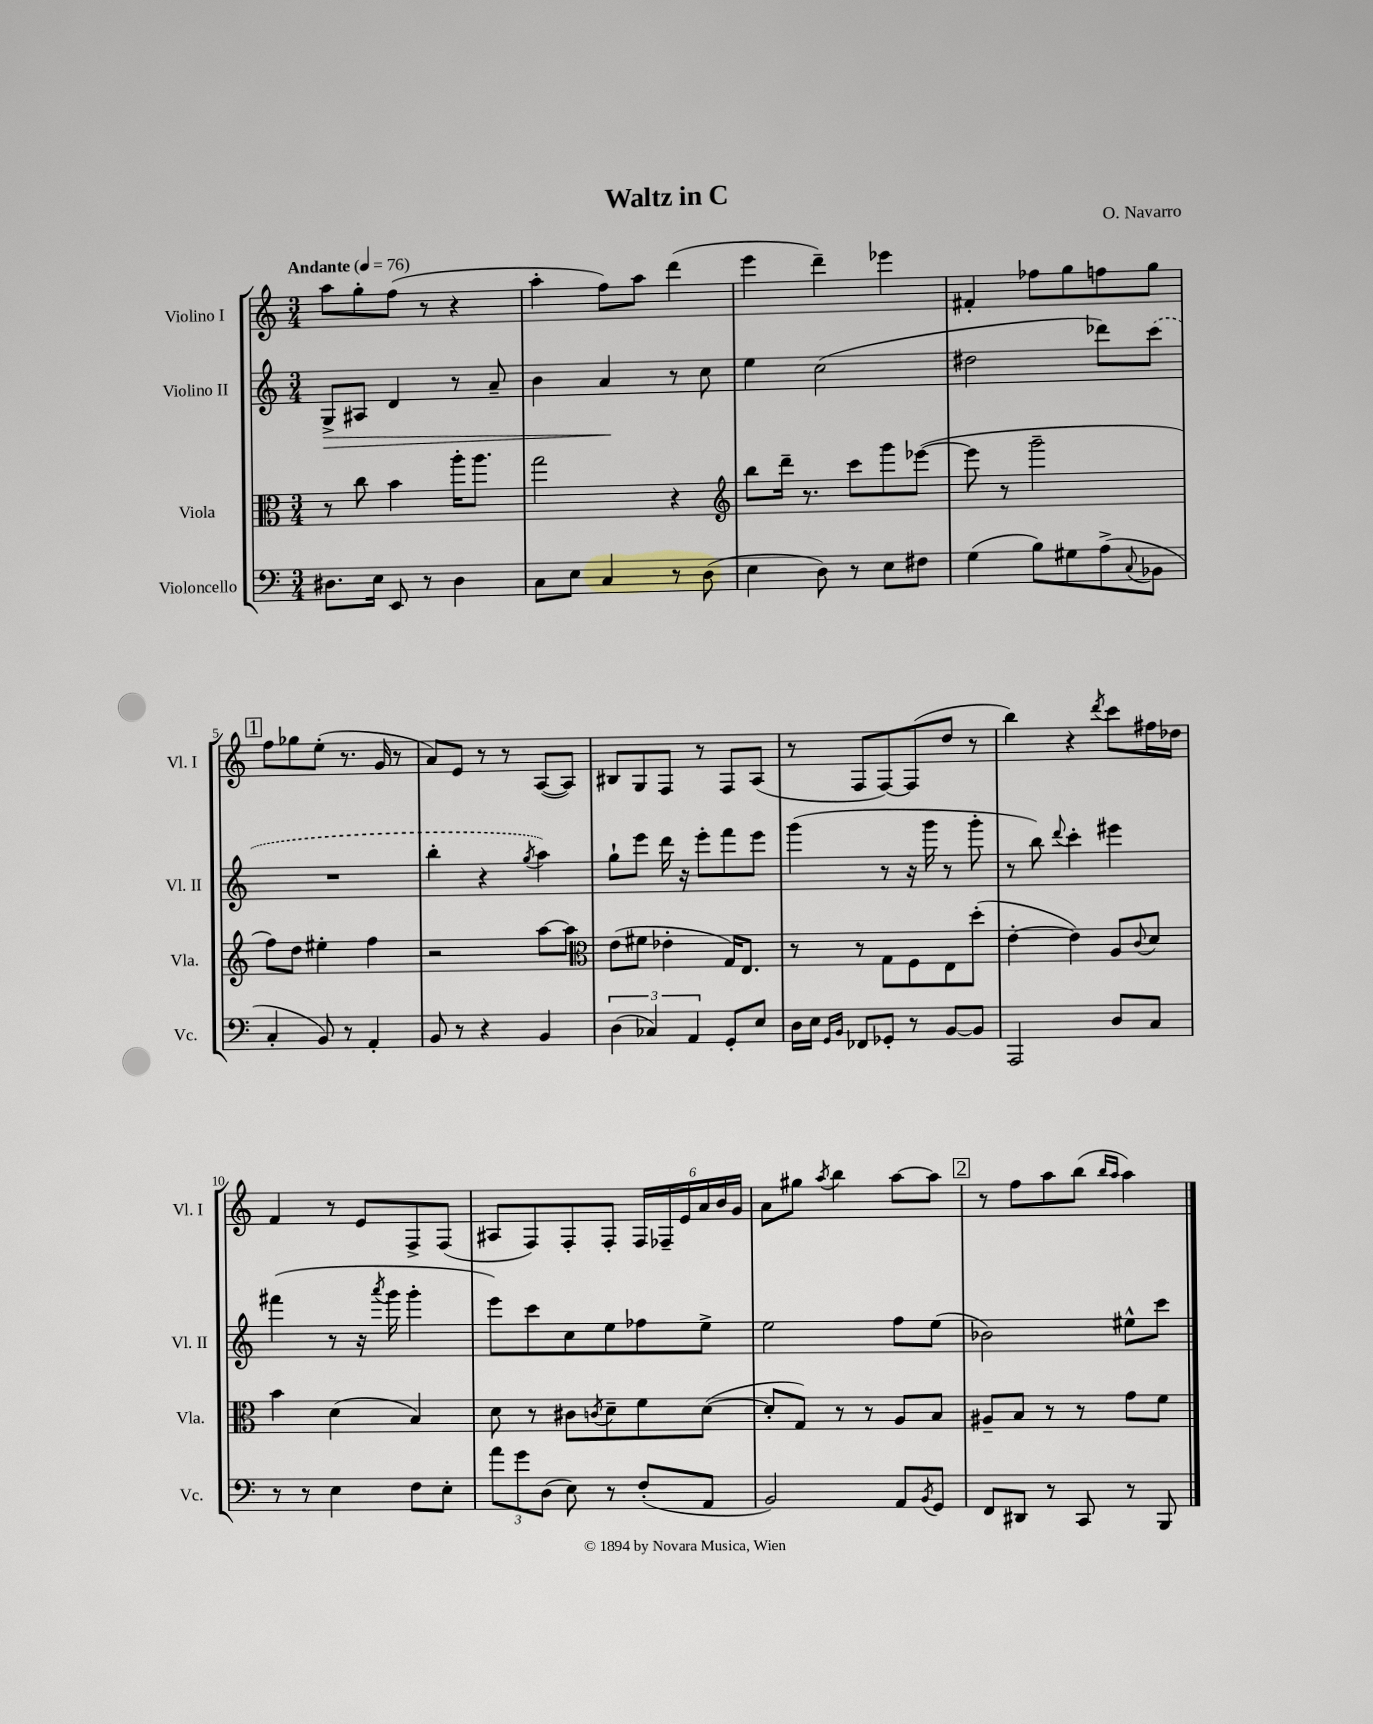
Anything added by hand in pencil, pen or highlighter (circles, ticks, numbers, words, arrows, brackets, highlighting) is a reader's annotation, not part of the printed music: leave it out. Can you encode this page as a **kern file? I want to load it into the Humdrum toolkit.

**kern	**kern	**kern	**dynam	**kern
*part4	*part3	*part2	*part2	*part1
*staff4	*staff3	*staff2	*staff2	*staff1
*I"Violoncello	*I"Viola	*I"Violino II	*	*I"Violino I
*I'Vc.	*I'Vla.	*I'Vl. II	*	*I'Vl. I
*clefF4	*clefC3	*clefG2	*	*clefG2
*k[]	*k[]	*k[]	*	*k[]
*M3/4	*M3/4	*M3/4	*	*M3/4
*MM76	*MM76	*MM76	*	*MM76
=1	=1	=1	=1	=1
!	!	!	!	!LO:TX:a:B:t=Andante
!	!	!	!LO:HP:b	!
8.D#X\L	8r	8G^/L	>	8aa\L
.	8cc\	8A#X/J	.	8gg'\
16E\Jk	.	.	.	.
8EE/	4b\	4d/	.	(8ff\J
8r	.	.	.	8r
4D#\	16aa'\KL	8r	.	4r
.	8.aa\J	.	.	.
.	.	8a~/	.	.
=2	=2	=2	=2	=2
8C\L	2gg\	4b\	.	4aa'\
8E\J	.	.	.	.
4C/	.	4a/	.	8ff\L)
.	.	.	.	8aa\J
8r	4r	8r	]	(4ddd\
(8D\	.	8cc\	.	.
=3	=3	=3	=3	=3
*	*clefG2	*	*	*
4E\	8bb\L	4ee\	.	4eee\
.	16ddd~\Jk	.	.	.
.	8.r	.	.	.
8D\)	.	(2cc\	.	4ddd~\)
8r	8ccc\L	.	.	.
8E\L	8ggg\	.	.	4eee-X\
8F#X\J	([8eee-X\J	.	.	.
=4	=4	=4	=4	=4
(4G\	8eee-\]	2dd#X\	.	4f#X'/
.	8r	.	.	.
8B\L)	2ggg~\	.	.	8ff-X\L
8G#X\	.	.	.	8gg\
(8A^\	.	8ddd-X\L)	.	8ffn\
8qqC/	.	.	.	.
8BB-X\J	.	(8ccc\J	.	8gg\J
!!LO:LB:g=z
!!LO:REH:place=s1:t=1
=5	=5	=5	=5	=5
4C'/	8ff\L)	2.r	.	8ff\L
.	8dd\J	.	.	8gg-X\
8BB/)	4ee#X'\	.	.	(8ee'\J
8r	.	.	.	8.r
4AA'/	4ff\	.	.	.
.	.	.	.	16g/
.	.	.	.	8r
=6	=6	=6	=6	=6
8BB/	2r	4bb'\	.	8a/L)
8r	.	.	.	8e/J
4r	.	4r	.	8r
.	.	.	.	8r
.	.	8qgg/	.	.
4BB/	[8aa\L	4aa\)	.	([8A/L
.	8aa\J]	.	.	8A/J])
=7	=7	=7	=7	=7
*	*clefC3	*	*	*
(6D\	(8e\L	8gg`\L	.	8B#X/L
.	8f#X\J	8eee\J	.	8G/
6C-X/)	.	.	.	.
.	4e-X'\	16ddd\	.	8F/J
.	.	16r	.	.
6AA/	.	.	.	.
.	.	8eee'\L	.	8r
8GG'/L	16G/KL)	8fff\	.	8F/L
.	8.E/J	.	.	.
8E/J	.	8eee\J	.	(8A/J
=8	=8	=8	=8	=8
16D\LL	8r	(4ggg\	.	8r
16E\JJ	.	.	.	.
16qqGG/LL	.	.	.	.
16qqBB/JJ	.	.	.	.
8FF-X/L	8r	.	.	8F/L
8GG-X'/J	8G\L	8r	.	[8F/)
8r	8F\	16r	.	(8F/]
.	.	16ggg\	.	.
[8BB/L	8E\	8r	.	8dd/J
8BB/J]	(8dd'\J	8ggg'\	.	8r
=9	=9	=9	=9	=9
2AAA/	[4e'\	8r	.	4bb\)
.	.	8bb\)	.	.
.	.	8qqddd/	.	.
.	4e\])	4ccc'\	.	4r
.	.	.	.	8qddd/
8D/L	8A/L	4eee#X\	.	8ccc\L
.	8qqc/	.	.	.
8C/J	8d/J	.	.	16ff#X\L
.	.	.	.	16dd-X\JJ
!!LO:LB:g=z
=10	=10	=10	=10	=10
8r	4b\	(4fff#X\	.	4f/
8r	.	.	.	.
4E\	(4d\	8r	.	8r
.	.	16r	.	8e/L
.	.	8qaaa/	.	.
.	.	16ggg\	.	.
8F\L	4B/)	4ggg'\	.	8F^/
8E'\J	.	.	.	(8F/J
=11	=11	=11	=11	=11
12a\L	8d\	8eee\L)	.	8A#X/L
12g\	.	.	.	.
.	8r	8ccc\	.	8F/)
(12D\J	.	.	.	.
8E\)	8c#X\L	8cc\	.	8F'/
.	8qcn/	.	.	.
8r	8d~\	8ee\	.	8F'/J
(8F'/L	8f\	8ff-X\	.	24F/LL
.	.	.	.	24F-X~/
.	.	.	.	24e/
8AA/J	([8d\J	8ee^\J	.	24a/
.	.	.	.	24b/
.	.	.	.	24g/JJ
=12	=12	=12	=12	=12
2BB/)	8d'/L]	2ee\	.	8a\L
.	8G/J)	.	.	8gg#X\J
.	.	.	.	8qaa/
.	8r	.	.	4bb\
.	8r	.	.	.
8AA/L	8A/L	8ff\L	.	[8aa\L
8qBB/	.	.	.	.
8GG/J	8B/J	(8ee\J	.	8aa\J]
!!LO:REH:place=s1:t=2
=13	=13	=13	=13	=13
8FF/L	8A#X~/L	2b-X\)	.	8r
8DD#X/J	8B/J	.	.	8ff\L
8r	8r	.	.	8aa\
8CC/	8r	.	.	(8bb\J
.	.	.	.	16qqbb/LL
.	.	.	.	16qqaa/JJ
8r	8g\L	8ee#X^^\L	.	4aa\)
8BBB/	8f\J	8ccc\J	.	.
==	==	==	==	==
*-	*-	*-	*-	*-
